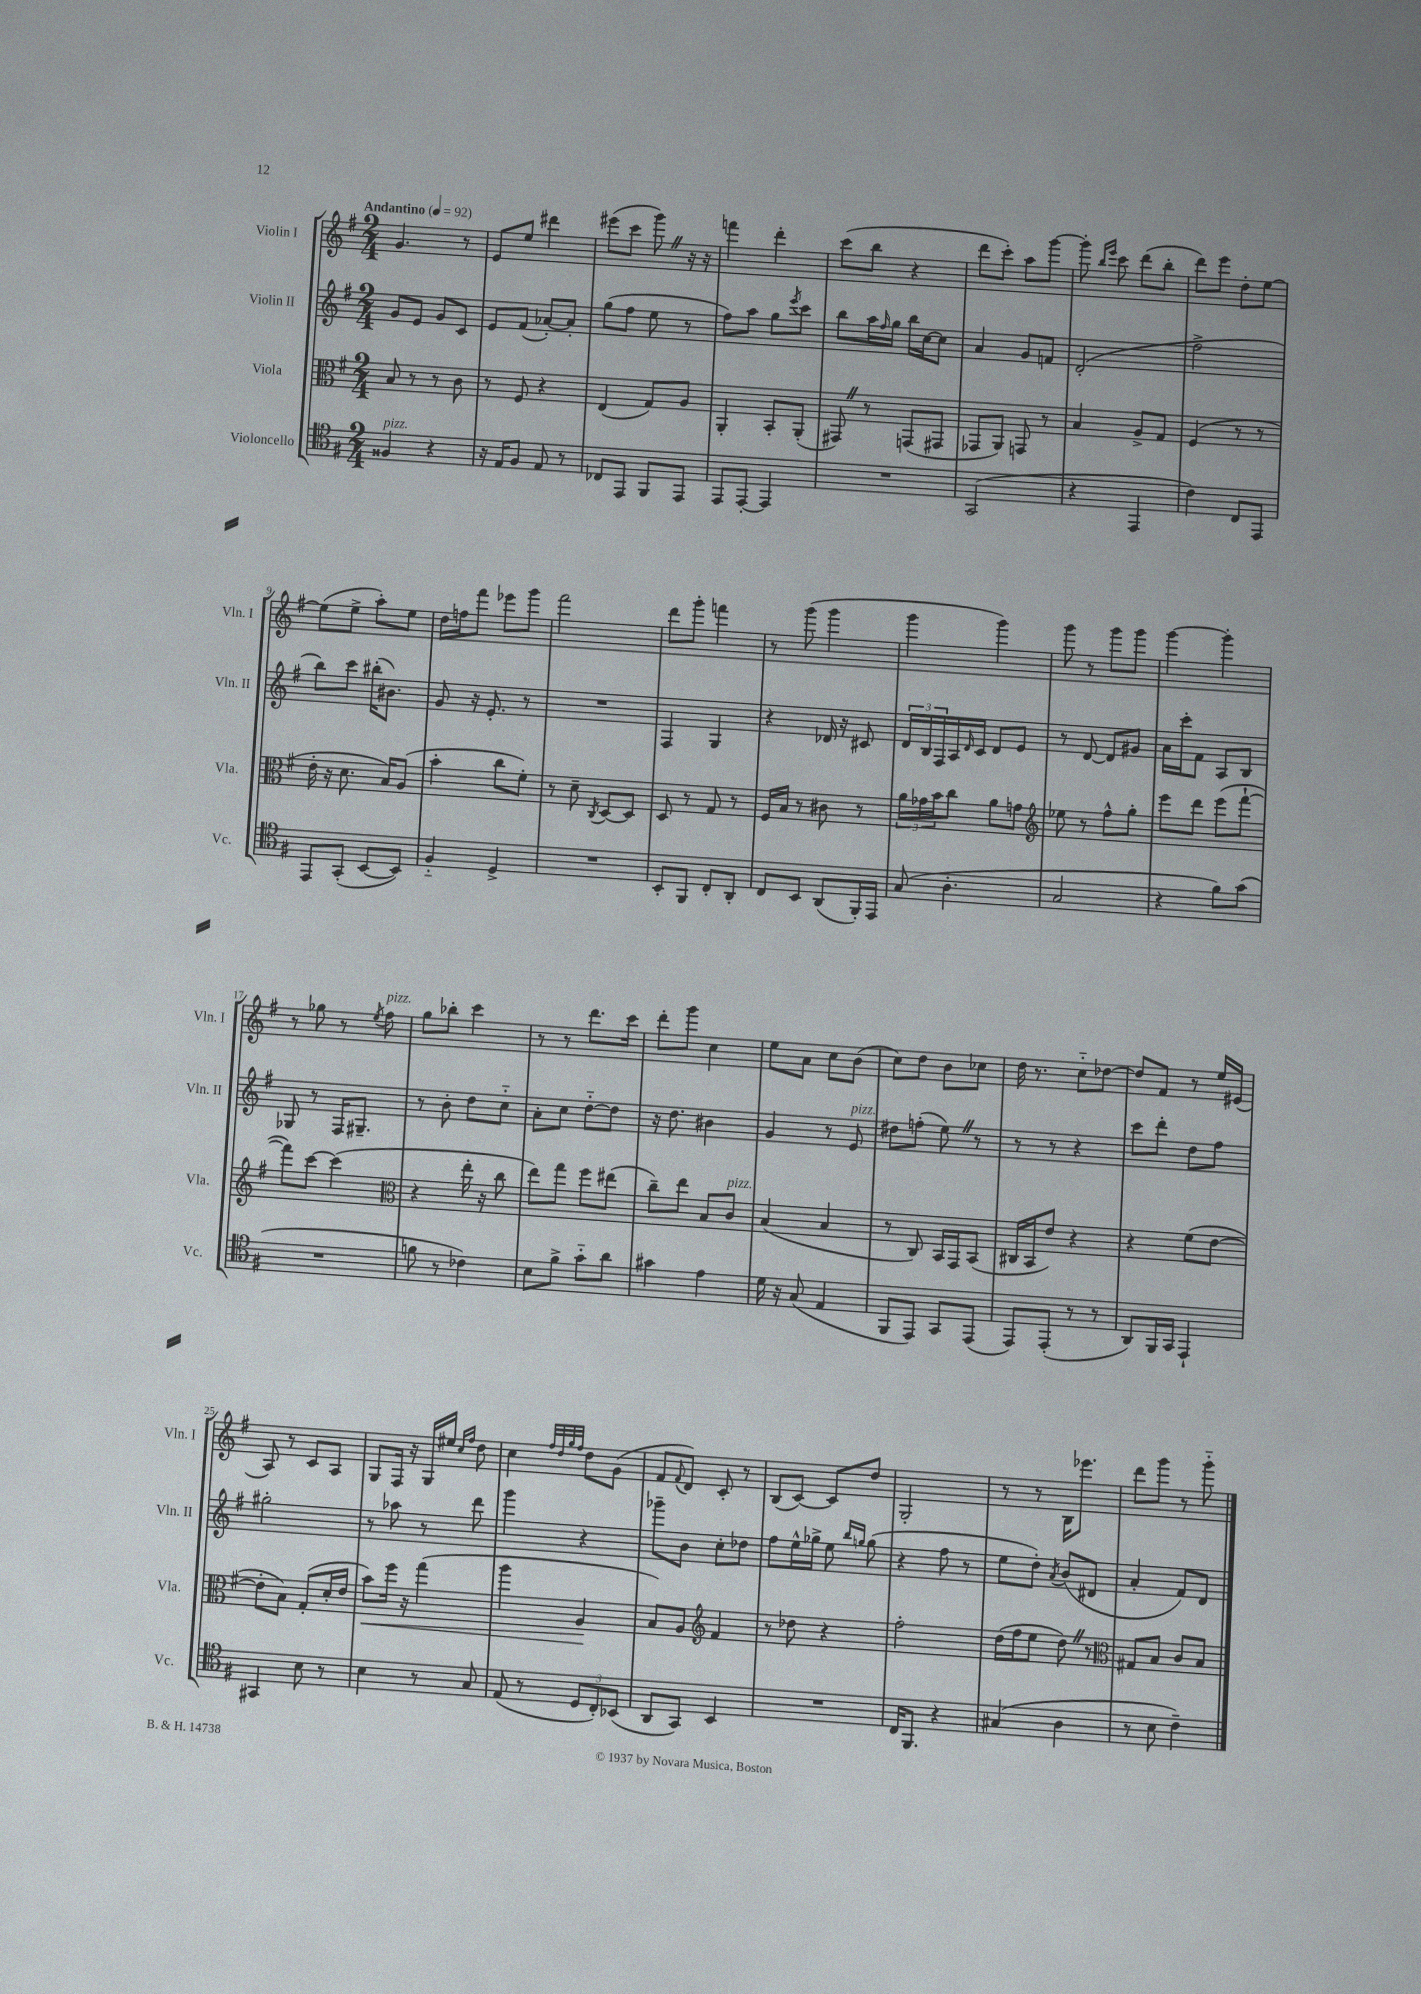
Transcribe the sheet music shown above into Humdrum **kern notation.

**kern	**kern	**dynam	**kern	**kern
*part4	*part3	*part3	*part2	*part1
*staff4	*staff3	*staff3	*staff2	*staff1
*I"Violoncello	*I"Viola	*	*I"Violin II	*I"Violin I
*I'Vc.	*I'Vla.	*	*I'Vln. II	*I'Vln. I
*clefC4	*clefC3	*	*clefG2	*clefG2
*k[f#]	*k[f#]	*	*k[f#]	*k[f#]
*M2/4	*M2/4	*	*M2/4	*M2/4
*MM92	*MM92	*	*MM92	*MM92
=1	=1	=1	=1	=1
!	!	!	!	!LO:TX:a:B:t=Andantino
!LO:TX:a:i:t=pizz.	!	!	!	!
4F##X/	8B/	.	8g/L	4.g/
.	8r	.	8e/J	.
4r	8r	.	8g/L	.
.	8c\	.	8c/J	8r
=2	=2	=2	=2	=2
16r	8r	.	8e/L	8e/L
16E/KL	.	.	.	.
8F#/J	8F#/	.	(8f#/J	8ee/J
8E/	4r	.	[8a-X'/L)	4ddd#X\
8r	.	.	8a-'/J]	.
=3	=3	=3	=3	=3
8C-X/L	(4E/	.	(8gg\L	(8eee#X\L
8EE/J	.	.	8ff#\J	8ccc\J
8FF#/L	8G/L)	.	8ee\	8gggZ\)
8EE/J	8A/J	.	8r	16r
.	.	.	.	16r
=4	=4	=4	=4	=4
8EE/L	4AA'/	.	8ff#\L)	4fffn\
[8EE'/J	.	.	8aa\J	.
4EE/]	8BB'/L	.	8gg\L	4ddd'\
.	.	.	8qeee/	.
.	(8AA'/J	.	8ccc\J	.
=5	=5	=5	=5	=5
2r	8GG#XZ/)	.	8bb\L	(8ccc\L
.	8r	.	16aa\L	8bb\J
.	.	.	16qqff#/	.
.	.	.	16gg\JJ	.
.	(8GGn/L	.	16bb\LL	4r
.	.	.	[16cc\J	.
.	8GG#X/J	.	8cc\J]	.
=6	=6	=6	=6	=6
(2GG/	8GG-X/L	.	4a/	8ddd\L
.	8AA/J)	.	.	8ccc'\J)
.	8GGn/	.	8g/L	8aa\L
.	8r	.	8fn/J	[8ggg\J
=7	=7	=7	=7	=7
4r	4B/	.	(2d'/	8ggg'\]
.	.	.	.	16qqbb/LL
.	.	.	.	16qqeee/JJ
.	.	.	.	8ccc\
4EE/	8A^/L	.	.	(8ddd\L
.	8G/J	.	.	8bb'\J
=8	=8	=8	=8	=8
4c\)	(4F#/	.	2ff#^\	8ddd\L)
.	.	.	.	8eee\J
8C/L	8r	.	.	8dd'\L
8EE/J	8r	.	.	[8ee\J
!!LO:LB:g=z
=9	=9	=9	=9	=9
8EE/L	16e'\	.	8bb\L)	(8ee\L]
.	16r	.	.	.
(8GG'/J	8.d\	.	8ccc\J	8ee^\J
[8BB/L	.	.	(16bb#X'\KL	8aa'\L)
.	16B/KL)	.	8.b#X\J)	.
8BB/J])	(8A/J	.	.	8ee\J
=10	=10	=10	=10	=10
4F#/	4b'\	.	8g/	16dd\LL
.	.	.	.	16ffn\J
.	.	.	16r	8fff#\J
.	.	.	8.e'/	.
4D^/	8cc\L	.	.	8eee-X\L
.	8f#'\J)	.	8r	8ggg\J
=11	=11	=11	=11	=11
2r	8r	.	2r	2fff#\
.	8d~\	.	.	.
.	8qC/	.	.	.
.	[8D/L	.	.	.
.	8D/J]	.	.	.
=12	=12	=12	=12	=12
8BB'/L	8D/	.	4F#/	8ddd\L
8FF#/J	8r	.	.	8ggg'\J
8C'/L	8G/	.	4G/	4fffn\
8AA'/J	8r	.	.	.
=13	=13	=13	=13	=13
8C/L	16F#/LL	.	4r	8r
.	16B/JJ	.	.	.
8BB/J	8r	.	.	(8ggg\
(8AA/L	8c#X\	.	16d-X/	4ggg\
.	.	.	16r	.
16FF#'/L)	8r	.	8c#X/	.
16EE/JJ	.	.	.	.
=14	=14	=14	=14	=14
(8G/	24a\LL	.	24d/LL	4ggg\
.	24g-X\	.	24B/	.
.	24b\J	.	24F#/	.
4.A'\	8cc\J	.	16A/	.
.	.	.	16qqd/	.
.	.	.	16c/JJ	.
.	8a\L	.	8d/L	4ggg\)
.	8gn\J	.	8e/J	.
=15	=15	=15	=15	=15
*	*clefG2	*	*	*
2G/	8ee-X\	.	8r	8ggg\
.	8r	.	[8d/	8r
.	8ff#^^\L	.	8d/L]	8ggg\L
.	8gg'\J	.	8g#X/J	8ggg\J
=16	=16	=16	=16	=16
4r	8eee\L	.	16a\LL	[4ggg\
.	.	.	16ccc'\J	.
.	8ddd\J	.	8f#\J	.
8f#\L)	(8eee\L	.	8A/L	4ggg'\]
(8g\J	[8fff#`\J	.	8B/J	.
!!LO:LB:g=z
=17	=17	=17	=17	=17
2r	8fff#\L])	.	8G-X/	8r
.	[8ccc\J	.	8r	8gg-X\
.	(4ccc\]	.	16F#/KL	8r
.	.	.	8.G#X~/J	.
.	.	.	.	8qee/
!	!	!	!	!LO:TX:a:i:t=pizz.
.	.	.	.	8ff#\
=18	=18	=18	=18	=18
*	*clefC3	*	*	*
8fn\	4r	.	8r	8gg\L
8r	.	.	8b'\	8bb-X'\J
4c-X\)	16ee'\	.	8dd\L	4ccc\
.	16r	.	.	.
.	8cc\	.	8cc\J	.
=19	=19	=19	=19	=19
8B\L	8ee\L)	.	8a'\L	8r
8f#^\J	8gg\J	.	8cc\J	8r
8g\L	8ff#\L	.	[8dd\L	8.ddd\L
8a\J	(8ee#X\J	.	8dd\J]	.
.	.	.	.	16ccc\Jk
=20	=20	=20	=20	=20
4g#X\	8cc~\L)	.	16r	8ddd'\L
.	.	.	8.dd\	.
.	8ee\J	.	.	8ggg\J
4e\	8B/L	.	4b#X\	4cc\
!	!LO:TX:a:i:t=pizz.	!	!	!
.	8c/J	.	.	.
=21	=21	=21	=21	=21
16d\	(4B/	.	4g/	8ee\L
16r	.	.	.	.
(8G/	.	.	.	8a\J
4E/	4B/	.	8r	8cc\L
!	!	!	!LO:TX:a:i:t=pizz.	!
.	.	.	8e/	(8b\J
=22	=22	=22	=22	=22
8FF#/L	8r	.	8dd#X\L	8cc\L)
8EE/J)	8C/)	.	(8ffn'\J	8dd\J
8GG/L	16BB/LL	.	8eeZ\)	8b\L
.	16GG/J	.	.	.
(8EE/J	(8BB/J	.	8r	8cc-X\J
=23	=23	=23	=23	=23
8EE/L)	16C#X/LL	.	8r	16dd\
.	16BB/J	.	.	8.r
(8EE'/J	8e/J)	.	8r	.
8r	4r	.	4r	8cc\L
8r	.	.	.	[8dd-X\J
=24	=24	=24	=24	=24
8AA/L)	4r	.	8ccc\L	8dd-/L]
16FF#/L	.	.	8ddd'\J	8f#/J
16GG/JJ	.	.	.	.
4EE`/	(8f#\L	.	8dd\L	8r
.	[8e\J	.	8ff#\J	16ee/LL
.	.	.	.	(16e#X/JJ
!!LO:LB:g=z
=25	=25	=25	=25	=25
4GG#X/	8e'\L]	.	2gg#X'\	8A/)
.	8B\J)	.	.	8r
8B\	(8G'/L	.	.	8c/L
8r	16d'/L	.	.	8A/J
.	16e/JJ	.	.	.
=26	=26	=26	=26	=26
!	!	!LO:HP:b	!	!
4B\	8b\L)	<	8r	8G/L
.	16ff#\Jk	.	8aa-X\	16F#/Jk
.	16r	.	.	16r
8r	(4gg\	.	8r	16G/LL
.	.	.	.	16ee#X/JJ
.	.	.	.	16qqcc/LL
.	.	.	.	16qqff#/JJ
8G/	.	.	8ddd\	8dd\
=27	=27	=27	=27	=27
(8E/	4aa\	.	4ggg\	4cc\
8r	.	.	.	.
.	.	.	.	32qqff#/LLL
.	.	.	.	32qqdd/
.	.	.	.	32qqgg/
.	.	.	.	32qqff#/JJJ
12D/L	4A/	.	4r	8dd\L
12C'/)	.	.	.	.
.	.	.	.	(8g\J
(12BB-X/J	.	.	.	.
.	.	[	.	.
=28	=28	=28	=28	=28
8AA/L	8B/L)	.	8ggg-X~\L	8f#/L
.	.	.	.	8qqf#/
8GG/J)	8A/J	.	8b\J	8d/J)
*	*clefG2	*	*	*
4BB/	4f#/	.	8cc'\L	8c'/
.	.	.	8dd-X\J	8r
=29	=29	=29	=29	=29
2r	8r	.	8ff#\L	(8B/L
.	8dd-X\	.	16ee^^\L	[8c/J)
.	.	.	16gg-X^\JJ	.
.	4r	.	8ee\	8c/L]
.	.	.	16qqbb/LL	.
.	.	.	16qqggn/JJ	.
.	.	.	(8gg\	8dd/J
=30	=30	=30	=30	=30
16C/KL	2ff#'\	.	4r	2G'/
8.FF#/J	.	.	.	.
4r	.	.	8ff#\	.
.	.	.	8r	.
=31	=31	=31	=31	=31
(4G#X/	(16dd\LL	.	8ee\L	8r
.	16ff#\J	.	.	.
.	8ee\J	.	8dd'\J)	8r
.	.	.	8qa/	.
4A\	8ddZ\)	.	(8b/L	16B\KL
.	.	.	.	8.eee-X\J
.	8r	.	8d#X/J	.
=32	=32	=32	=32	=32
*	*clefC3	*	*	*
8r	8G#X/L	.	4a'/	8ddd\L
8B\	8B/J	.	.	8ggg\J
4c~\)	8c/L	.	8f#/L)	8r
.	8B/J	.	8d/J	8ggg\
==	==	==	==	==
*-	*-	*-	*-	*-
